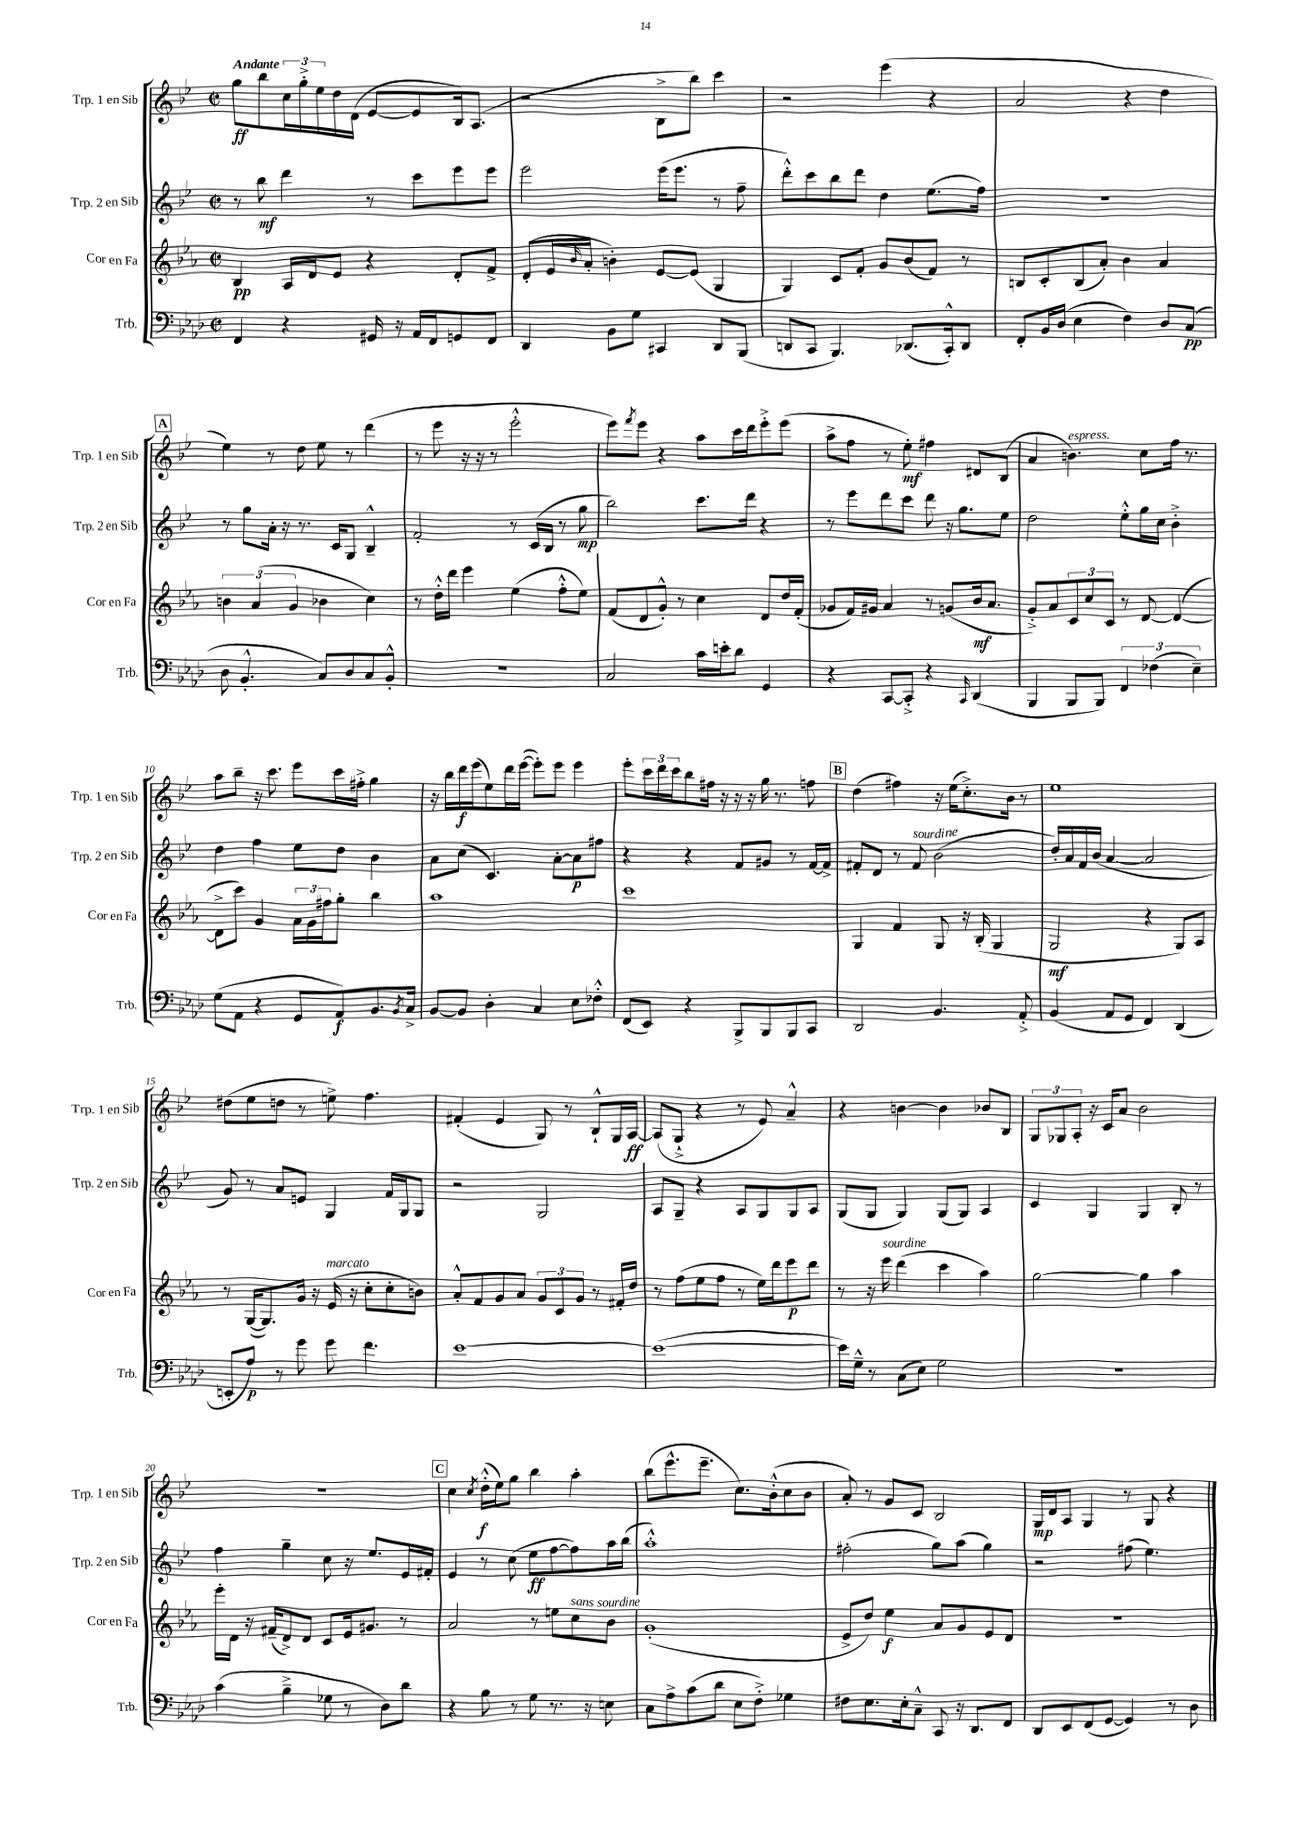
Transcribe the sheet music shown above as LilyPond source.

<<
\new StaffGroup <<
\new Staff = "s0" \with { instrumentName = "Trp. 1 en Sib" shortInstrumentName = "Trp. 1 en Sib" } {
    \clef treble \key bes \major \defaultTimeSignature \time 2/2 \tempo "Andante"
    g''8\ff bes''8 \tuplet 3/2 { c''16 g''16-.-> ees''16 } d''16 d'16( ees'8~ ees'8 bes16) a8.( |
    r2 bes8-> bes''8) c'''4 |
    r2 ees'''4( r4 |
    a'2 r4 d''4 |
    \mark \markup { \box "A" } ees''4) r8 d''8 ees''8 r8 d'''4( |
    r8 ees'''8 r16 r16 r8 ees'''2-.-^ |
    ees'''8) \acciaccatura { f'''8 } ees'''8 r4 a''8 c'''16 d'''16 ees'''8-.-> ees'''8( |
    a''8-> f''8 r8 ees''8-.\mf) fis''4 dis'8 bes8( |
    a'4 b'4.^\markup { \italic "espress." }) c''8 f''16 r8. |
    a''8 bes''8-- r16 c'''8. ees'''8 c'''16 fis''16-.-> g''4 |
    r16 bes''16 d'''16\f ees'''16( ees''8) d'''16 ees'''16~( ees'''8-.) ees'''8 ees'''4 |
    ees'''8-. \tuplet 3/2 { c'''16 d'''16 c'''16 } bes''8 fis''16 r16 r16 r16 g''16 r8. f''8 |
    \mark \markup { \box "B" } d''4( fis''4) r16 ees''16( c''8.-.->) bes'16 r8 |
    ees''1 |
    dis''8( ees''8 d''8 r8 e''8->) f''4. |
    fis'4-.( ees'4 g8) r8 bes8-!-^ g16 a16~\ff |
    a8( g8-!-> r4 r8 ees'8) a'4---^ |
    r4 b'4~ b'4 bes'8 bes8 |
    \tuplet 3/2 { g8 ges8 a8-. } r16 c'16 a'8 bes'2 |
    r1 |
    \mark \markup { \box "C" } c''4 \acciaccatura { c''8 } d''16-.-^\f( ees''16) g''8 bes''4 a''4-. |
    bes''8( ees'''8.-^ ees'''8.-- c''8.) bes'16-.-^( c''8 bes'8 |
    a'8-.) r8 g'8 c'8 bes2 |
    g16\mp d'16 a8 g4 r8 g8 r4 \bar "|." |
}
\new Staff = "s1" \with { instrumentName = "Trp. 2 en Sib" shortInstrumentName = "Trp. 2 en Sib" } {
    \clef treble \key bes \major \defaultTimeSignature \time 2/2
    r8 bes''8\mf d'''4 r8 c'''8 ees'''8 ees'''8 |
    ees'''2 ees'''16( ees'''8. r8 f''8-- |
    d'''8-.-^) c'''8 bes''8 d'''8 d''4 ees''8.( f''16) |
    r1 |
    \mark \markup { \box "A" } r8 g''8 a'16-. r16 r8. c'16 g8 bes4---^ |
    f'2-. r8 c'16( bes16 r8 g''8\mp |
    bes''2) c'''8. d'''16 r4 |
    r8 ees'''8 d'''8 c'''8 d'''8 r16 g''8. ees''8 |
    d''2 ees''8-.-^ g''16 c''16 bes'4-.-> |
    d''4 f''4 ees''8 d''8 bes'4 |
    a'8 c''8( c'4.) a'8~-. a'8\p fis''8 |
    r4 r4 f'8 gis'8 r8 f'16~ f'16-> |
    \mark \markup { \box "B" } fis'8-. d'8 r8 fis'8^\markup { \italic "sourdine" } bes'2( |
    d''16-.) a'16 f'16 bes'16( a'4~ a'2 |
    g'8) r8 a'8 e'8 g4 f'16 g16 g8 |
    r2 g2 |
    a8 g8-- r4 a8 g8 g8 a8 |
    g8( g8 g4) g8( g8) a4 |
    c'4 g4 g4 bes8-. r8 |
    f''4 g''4-- c''8 r16 ees''8. ees'16 fis'16-. |
    \mark \markup { \box "C" } ees'4 r8 c''8( ees''8\ff f''8~ f''8) a''16 bes''16( |
    a''1-.-^) |
    fis''2-.( g''8) a''8( g''4) |
    r2 fis''8( ees''4.) \bar "|." |
}
\new Staff = "s2" \with { instrumentName = "Cor en Fa" shortInstrumentName = "Cor en Fa" } {
    \clef treble \key ees \major \defaultTimeSignature \time 2/2
    bes4\pp aes16 d'16 ees'8 r4 d'8-. f'8-> |
    d'8-.( ees'16 \grace { bes'16 } aes'16-. b'4-.) ees'8~ ees'8( g4 |
    g4) c'8 f'8-. g'8 bes'8( f'8) r8 |
    b8 c'8-. b8( aes'8-.) bes'4 aes'4 |
    \mark \markup { \box "A" } \tuplet 3/2 { b'4 aes'4( g'4 } bes'4 c''4) |
    r8 d''16-.-^ d'''16 ees'''4 ees''4( f''8-.-^ ees''8) |
    f'8( d'8 g'8-.-^) r8 c''4 d'8 d''16 f'16-.( |
    ges'8 f'16) gis'16 aes'4 r8 g'8( bes'16\mf aes'8. |
    g'8-.->) aes'8 \tuplet 3/2 { c'8 c''8 c'8 } r8 d'8~ d'4~( |
    d'8-> c'''8) g'4 \tuplet 3/2 { aes'16 g'16 fis''16 } g''8-. bes''4 |
    aes''1 |
    c'''1 |
    \mark \markup { \box "B" } g4 f'4 g8 r16 bes16-.( g4 |
    g2\mf r4 g8) aes8 |
    r8 g16~( g8.) g'16 r16 ees'16^\markup { \italic "marcato" }( r16 c''8-. c''8-. b'8) |
    aes'8-.-^ f'8 g'8 aes'8 \tuplet 3/2 { g'8 c'8 g'8 } r8 fis'16-. d''16 |
    r8 f''8( ees''8 f''8 r8 ees''16) d'''16 ees'''8\p d'''8 |
    r8 r16 ees'''16^\markup { \italic "sourdine" } d'''4( c'''4 aes''4) |
    g''2~ g''4 aes''4 |
    ees'''16-. d'16 r16 fis'16--( d'8->) d'8 c'8 ees'16 gis'8. r8 |
    \mark \markup { \box "C" } aes'2 r8 e''8 c''8^\markup { \italic "sans sourdine" } bes'8 |
    g'1-.( |
    ees'8-> d''8) ees''4\f aes'8 g'8 ees'8 d'8 |
    R1 \bar "|." |
}
\new Staff = "s3" \with { instrumentName = "Trb." shortInstrumentName = "Trb." } {
    \clef bass \key aes \major \defaultTimeSignature \time 2/2
    f,4 r4 gis,16 r16 aes,16 f,16 g,8 f,8 |
    des,4 bes,8 g8 cis,4 des,8 bes,,8( |
    d,8 c,8 bes,,4.) des,8.( c,16-.-^) des,8 |
    f,8-. bes,16 des16( ees4 f4) des8 c8\pp( |
    \mark \markup { \box "A" } des8 bes,4.-.-^ c8) des8 c8 bes,8-.-^ |
    R1 |
    c2 c'16 e'16-. des'8 g,4 |
    r4 c,8~ c,8-.-> r4 \grace { c,16 } des,4( |
    bes,,4 bes,,8 bes,,8) \tuplet 3/2 { f,4 fes4( ees4--) } |
    g8( aes,8 r4 g,8 aes,8\f) bes,8. \acciaccatura { bes,8 } c16-> |
    bes,8~ bes,8 des4-. c4 ees8 fes8-.-^ |
    f,8( ees,8) r4 bes,,8-> bes,,8 bes,,8 c,8 |
    \mark \markup { \box "B" } des,2 bes,4. aes,8-.-> |
    bes,4( aes,8 g,8 f,4) des,4( |
    e,8-. aes8\p) r8 g'8 g'8 f'4. |
    ees'1~ |
    ees'1~( |
    ees'16) g16---^ r8 c8( ees8) g2 |
    R1 |
    c'4( bes4---> ges8 r8 des8) des'8 |
    \mark \markup { \box "C" } r4 bes8 r8 g8 r8. r16 e8 |
    c8 aes8-> c'8( des'8 ees8 f8-.->) ges4 |
    fis8 ees8. ees16-. c8---^ c,8 r16 des,8. f,8 |
    des,8 ees,8 f,8( g,8~ g,4) r8 des8 \bar "|." |
}
>>
>>
